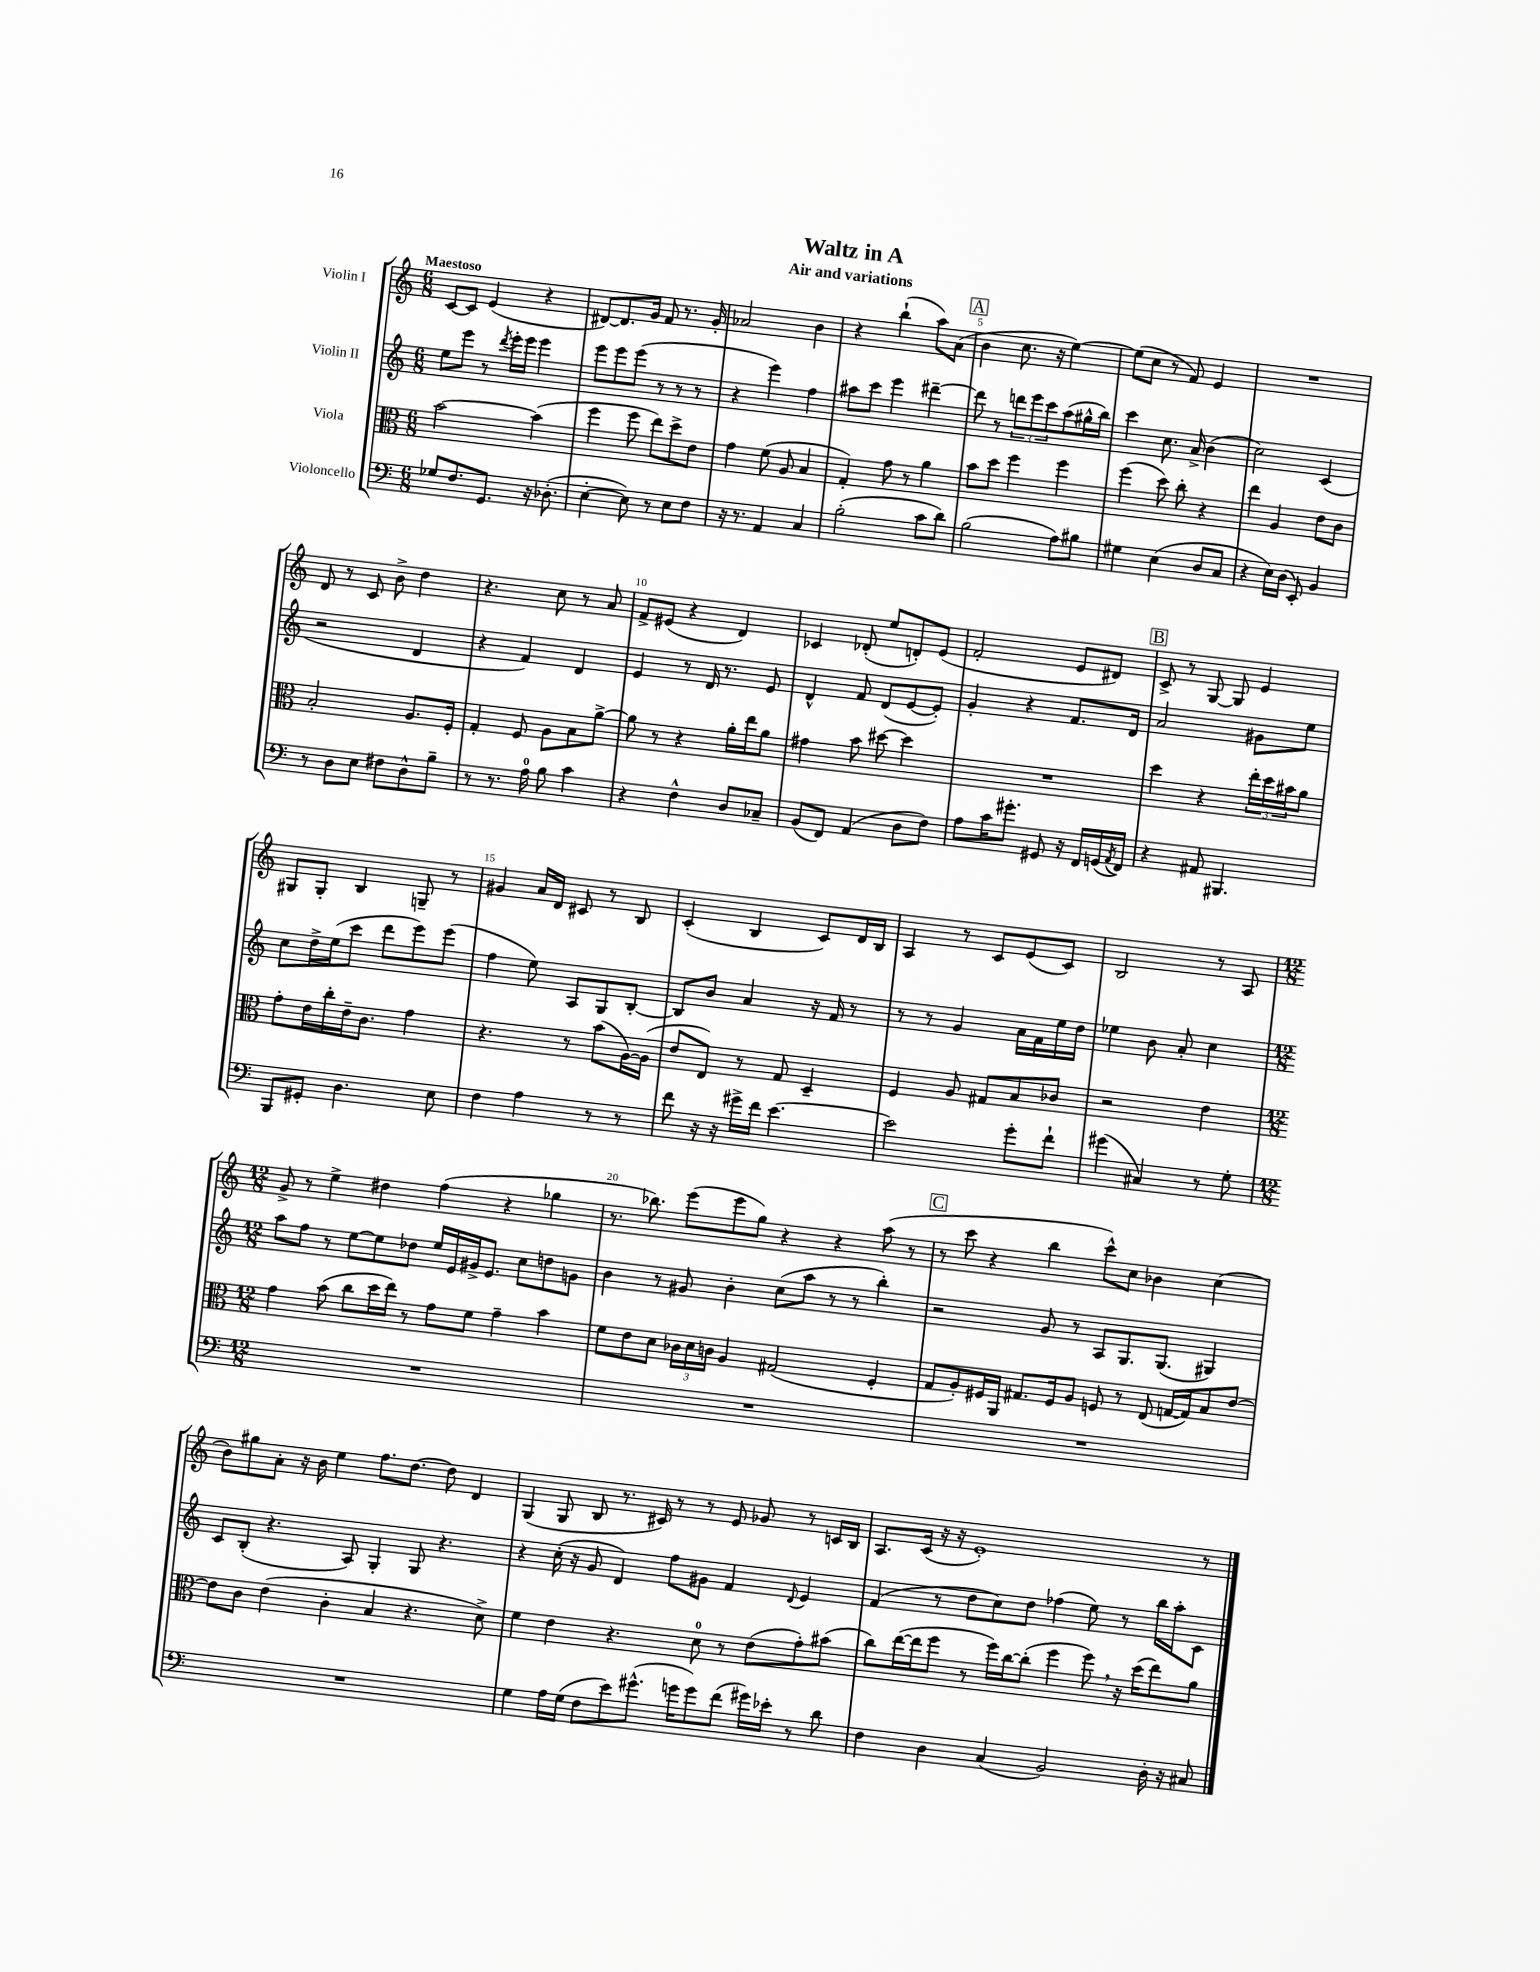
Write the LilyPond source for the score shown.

\header { title = "Waltz in A" subtitle = "Air and variations" }
<<
\new StaffGroup <<
\new Staff = "s0" \with { instrumentName = "Violin I" } {
    \clef treble \key c \major \numericTimeSignature \time 6/8 \tempo "Maestoso"
    c'8~ c'8 e'4( r4 |
    dis'8~) dis'8. g'16 f'8 r8. g'16-. |
    aes'2 b'4 |
    r4 b''4-!( a''8) a'8( |
    \mark \markup { \box "A" } b'4 c''8. r16 e''4~) |
    e''8( c''8 r8 f'8) e'4 |
    R2. |
    d'8 r8 c'8 b'8-> d''4 |
    r4. c''8 r8 a'8 |
    f'8-> eis'8( r4 d'4) |
    ces'4 des'8-.( e''8 d'8-.) e'8( |
    f'2-. e'8 dis'8) |
    \mark \markup { \box "B" } c'8-> r8 g8~ g8 e'4 |
    gis8 gis8-. b4 g8-- r8 |
    gis'4 a'16 d'16 cis'8 r8 b8 |
    c'4-.( b4 c'8) d'16 b16 |
    a4 r8 c'8 e'8( c'8) |
    b2 r8 a8 |
    \numericTimeSignature \time 12/8 g'8-> r8 e''4-> dis''4 f''4( r4 ges''4 |
    r8. bes''8.) e'''8( e'''8 g''8) r4 r4 a''8( r8 |
    \mark \markup { \box "C" } r8 c'''8 r4 b''4 c'''8-^) c''8 bes'4 c''4( |
    b'8) gis''8 a'8-. r16 b'16 e''4 f''8. d''8.~ d''8 d'4 |
    g4( g8 b8 r8. cis'16) r8 r8 e'8 ges'8 r8 c'16 b16 |
    a8. c'16( r16 r16 e'1-.) r8 \bar "|." |
}
\new Staff = "s1" \with { instrumentName = "Violin II" } {
    \clef treble \key c \major \numericTimeSignature \time 6/8
    e''8 e'''8 r8 \acciaccatura { d'''8 } e'''16-. e'''16 e'''4 |
    e'''8 e'''8 e'''8( r8 r8 r8 |
    r4 e'''4) f''4 |
    ais''8 c'''8 e'''4 dis'''4~-- |
    \mark \markup { \box "A" } dis'''8 r8 \tuplet 3/2 { d'''8 e'''8 c'''8 } a''8( gis''16-^ b''16) |
    c'''4 c''8. a'16-> b'4( |
    c''2) c'4( |
    r2 d'4 |
    r4 f'4) d'4 |
    e'4 r8 d'16 r8. e'8 |
    d'4-^ f'8 d'8( e'8~ e'8-.) |
    g'4-. r4 f'8. d'16 |
    \mark \markup { \box "B" } a'2 gis'8 e''8 |
    c''8 d''16-> e''16( c'''8 d'''8 e'''8) e'''8( |
    f''4 e''8) a8 g8 b8~-. |
    b8 b'8 a'4 r16 f'16 r8 |
    r8 r8 g'4 a'16 f'16 e''16 d''16 |
    ees''4 b'8 a'8-. c''4 |
    \numericTimeSignature \time 12/8 a''8 f''8 r8 e''8~ e''8 des''8 e''16 e'16 gis'16-> e'8. c''8 d''8 g'8 |
    b'4 r8 gis'8 b'4-. c''8( a''8 r8 r8 b''4-.) |
    \mark \markup { \box "C" } r2 g'8 r8 a8 g8. g8.( gis4) |
    c'8 b8-.( r4. a8) g4-. g8 r4. |
    r4 c''16-.( r16 g'8 d'4) f''8 gis'8 f'4 \appoggiatura { d'8 } e'4 |
    f'4( r8 d''8 c''8) d''8 fes''4( e''8) r8 b''16 a''16-. c'8 \bar "|." |
}
\new Staff = "s2" \with { instrumentName = "Viola" } {
    \clef alto \key c \major \numericTimeSignature \time 6/8
    b'2~ b'4( |
    f''4 f''8 e''8) d''8-> e'8 |
    g'4 f'8( a8 b4 |
    g4-.) g'8 r8 a'4 |
    \mark \markup { \box "A" } b'8 d''8 f''4 f''4 |
    f''4( d''8) c''8-. r4 |
    e''4 a4 e'8 c'8 |
    b2-. a8. f16-. |
    g4-. f8 a8 b8 a'8~-> |
    a'8 r8 r4 a'16-. e''16 a'8 |
    gis'4 b'8 dis''8~ dis''4 |
    R2. |
    \mark \markup { \box "B" } d''4 r4 \tuplet 3/2 { e''16-. d''16 bis'16 } a'8 |
    g'8-. e'16 c''16-. e'16-- c'8. g'4 |
    r4. r8 b'8( a16~) a16( |
    e'8 e8) r8 g8 d4-- |
    f4 a8 gis8 b8 ces'8 |
    r2 e'4 |
    \numericTimeSignature \time 12/8 g'4 b'8( c''8 d''16 e''16) r8 g'8 f'8 g'4-- b'4 |
    f'8 e'8 d'8 \tuplet 3/2 { ces'16 d'16 c'16 } a4 gis2( f4-. |
    \mark \markup { \box "C" } g8 a8-.) fis16 a,16 gis8. fis16 a8 f8 r8 e8( g16~ g16) b8 e'8~ |
    e'8 c'8 e'4( c'4-. b4 r4. d'8->) |
    f'4 e'4 r4. d'8-0 r8 e'8( g'8-.) bis'8( |
    c''8) e''16~( e''16 f''8 r8 f''16) c''16~ c''8-.( f''4 f''8) \breathe r16 d''16( e''8) a'8 \bar "|." |
}
\new Staff = "s3" \with { instrumentName = "Violoncello" } {
    \clef bass \key c \major \numericTimeSignature \time 6/8
    ges8 f8. g,8. r16 des8.-.( |
    e4~-. e8) r8 e8 f8 |
    r16 r8. a,4 c4 |
    b2-.( c'8 d'8) |
    \mark \markup { \box "A" } b2( a8) bis8 |
    gis4 e4( d8 c8 |
    r4 e16) d16( e,8-.) b,4 |
    r8 d8 e8 fis8 d8-^ b8-- |
    r8 r8. a16-0 b8 c'4 |
    r4 f4-^ d8 ces8-- |
    b,8( f,8) a,4( d8 f8) |
    a8 c'16 gis'8.-. gis,8 r16 f,16 g,16( \acciaccatura { a,8 } f,16) |
    \mark \markup { \box "B" } r4 ais,8 bis,,4. |
    b,,8 gis,8-. d4. e8 |
    f4 a4 r8 r8 |
    f'8 r16 r16 gis'16-> f'16 e'4.~ |
    e'2 g'8-. f'8-! |
    gis'4( cis4) r8 g8-. |
    \numericTimeSignature \time 12/8 R1. |
    R1. |
    \mark \markup { \box "C" } R1. |
    R1. |
    g4 a16 g16( f8 e'8) gis'8.-^( g'16 g'8) f'8( gis'16) ees'16-. r8 d'8 |
    f4 d4 c4( b,2) d16-. r16 cis8 \bar "|." |
}
>>
>>
\layout { \context { \Score \override BarNumber.break-visibility = ##(#f #t #t) barNumberVisibility = #(every-nth-bar-number-visible 5) } }
